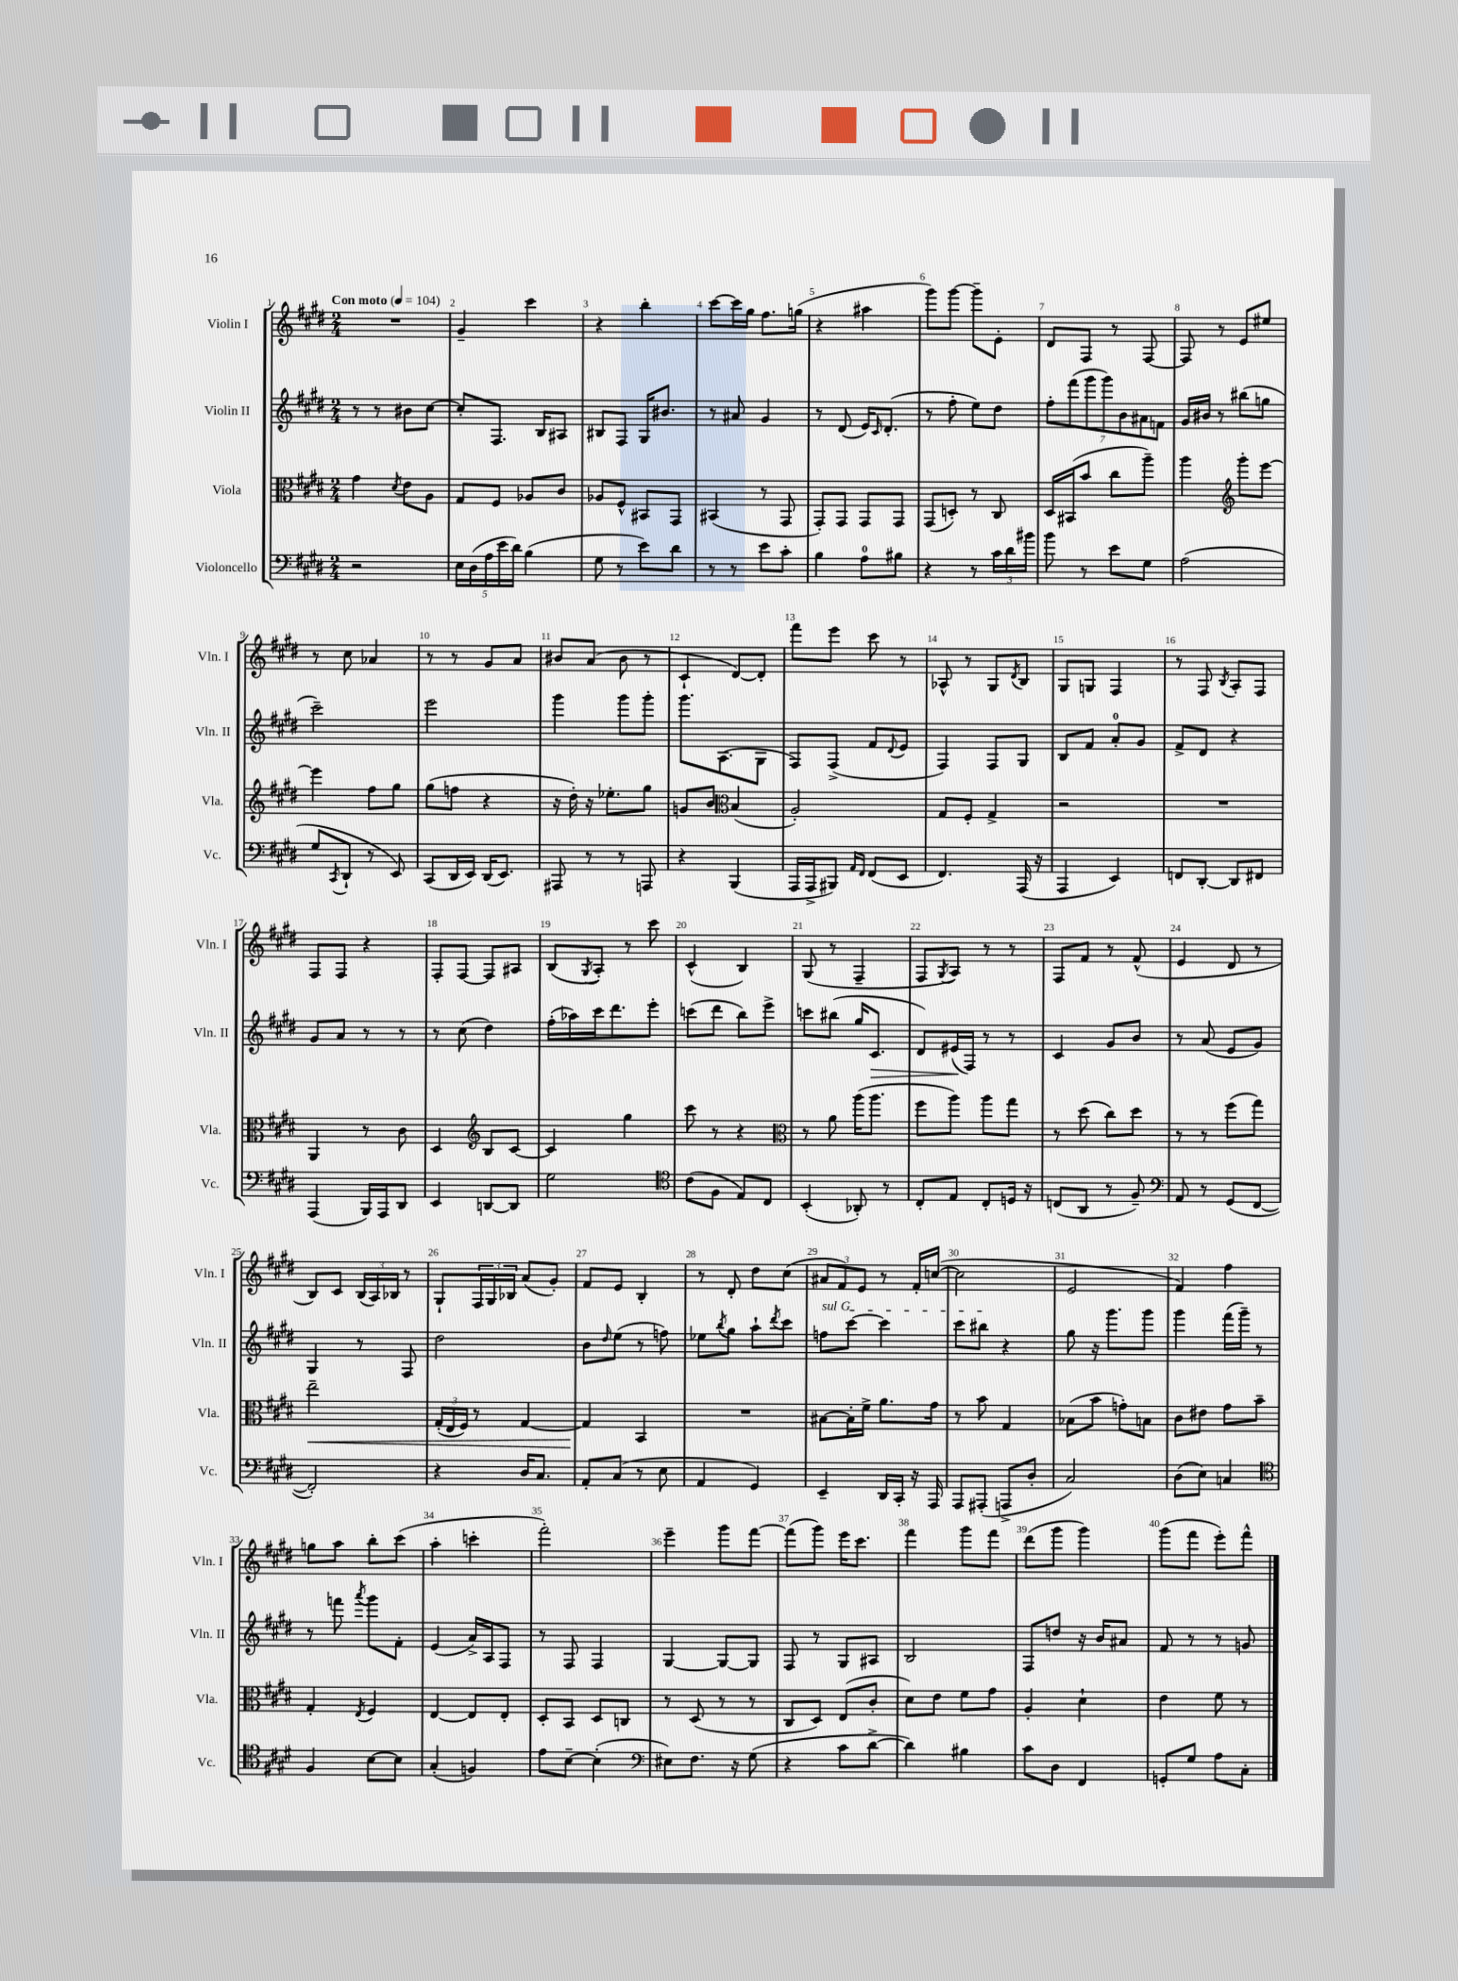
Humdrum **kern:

**kern	**kern	**kern	**kern
*staff4	*staff3	*staff2	*staff1
*clefF4	*clefC3	*clefG2	*clefG2
*k[f#c#g#d#]	*k[f#c#g#d#]	*k[f#c#g#d#]	*k[f#c#g#d#]
*M2/4	*M2/4	*M2/4	*M2/4
*MM104	*MM104	*MM104	*MM104
2r	4g#	8r	2r
.	.	8r	.
.	8qd#	.	.
.	8e	8b#	.
.	8A	[8cc#	.
=	=	=	=
20E	8G#	8cc#']	4g#~
(20D#	.	.	.
20A	.	.	.
.	8F#	8.F#	.
20e	.	.	.
20d#)	.	.	.
(4B	8A-	.	4ccc#
.	.	16B	.
.	8c#	8A#	.
=	=	=	=
8G#	8A-	8B#	4r
8r	8F#^^	8F#	.
8e)	8BB#	16G#	4bb'
.	.	8.b#	.
8d#	8GG#	.	.
=	=	=	=
8r	(4BB#	8r	[8ccc#
8r	.	8a#	16ccc#]
.	.	.	16gg#
8e	8r	4g#	8.ff#
8c#'	8GG#	.	.
.	.	.	(16gg
=	=	=	=
4B	8GG#')	8r	4r
.	8GG#	(8d#	.
8A	8GG#	16e)	4aa#
.	.	16qqc#	.
.	.	(8.d#'	.
8B#	8GG#	.	.
=	=	=	=
4r	(8GG#	8r	8ggg#)
.	8D')	8ff#'	[8ggg#
8r	8r	8ee)	8ggg#~]
24c#	8C#	8dd#	8e'
24d#	.	.	.
24b#	.	.	.
=	=	=	=
8b	16D#	14ff#'	8d#
.	(16BB#	.	.
.	.	(14fff#	.
8r	8b	.	8F#
.	.	14ggg#	.
.	.	14ggg#)	.
8e	8cc#	.	8r
.	.	14b	.
.	.	14a#	.
8G#	8aa~)	.	[8F#
.	.	14f	.
=	=	=	=
(2A	4aa	16g#	8F#]
.	.	16b#	.
.	.	8r	8r
*	*clefG2	*	*
.	8ggg#'	(8bb#	8e
.	[8eee	8gg	8ee#
=	=	=	=
8G#	4eee]	2ccc#~)	8r
8qCC#	.	.	.
8DD#`	.	.	8cc#
8r	8ff#	.	4a-
8EE)	8gg#	.	.
=	=	=	=
(8CC#	(8gg#	2eee	8r
16DD#	8ff	.	8r
16EE)	.	.	.
(16DD#	4r	.	8g#
8.EE)	.	.	.
.	.	.	8a
=	=	=	=
8AAA#	16r	4ggg#	8b#
.	16dd#')	.	.
8r	16r	.	(8a
.	8.ee-'	.	.
8r	.	8ggg#	8b#
8AAA	8gg#	8ggg#'	8r
=	=	=	=
4r	8g	8.ggg#	4c#`
.	8b	.	.
.	.	(8.A	.
*	*clefC3	*	*
(4BBB	(4B	.	[8d#)
.	.	8G#	8d#']
=	=	=	=
16AAA	2A')	8F#)	8fff#
16AAA^	.	.	.
8BBB#)	.	(8F#^	8eee
16qqAA	.	.	.
16qqFF#	.	.	.
(8FF#	.	8f#	8ccc#
.	.	8qqd#	.
8EE	.	8e	8r
=	=	=	=
4.FF#)	8G#	4F#)	8A-^^
.	8F#'	.	8r
.	4G#^	8F#	8G#
.	.	.	8qd#
(16AAA	.	8G#	8B
16r	.	.	.
=	=	=	=
4AAA	2r	8B	8G#
.	.	8f#	8G
4EE)	.	8a'	4F#
.	.	8g#	.
=	=	=	=
8FF	2r	8f#^	8r
[8DD#'	.	8d#	8F#
.	.	.	8qB
8DD#]	.	4r	8A'
8FF#	.	.	8F#
=	=	=	=
(4AAA	4AA	8g#	8F#
.	.	8a	8F#
16BBB)	8r	8r	4r
16AAA	.	.	.
8DD#	8c#	8r	.
=	=	=	=
4EE	4D#	8r	8F#'
.	.	(8cc#	[8F#
*	*clefG2	*	*
[8DD	8B	4dd#)	8F#]
8DD]	[8c#	.	8A#
=	=	=	=
2G#	4c#]	(16ff#'	(8B
.	.	16aa-)	.
.	.	.	8qG#
.	.	16ccc#	8A')
.	.	8.ddd#	.
.	4gg#	.	8r
.	.	8eee'	8ccc#
=	=	=	=
*clefC4	*	*	*
(8c#	8ccc#	(8ccc	(4c#^^
8F#	8r	8ddd#	.
8E)	4r	8bb)	4B)
8C#	.	8eee^	.
=	=	=	=
*	*clefC3	*	*
(4BB'	8r	8ccc	(8G#
.	8a	(8bb#	8r
8AA-')	(16aa	16gg#	4F#~
.	8.aa	8.c#	.
8r	.	.	.
=	=	=	=
8C#'	8ff#	8d#)	8F#
.	.	.	8qG#
8E	8aa)	(16e#	8A)
.	.	16F#)	.
8C#'	8aa	8r	8r
16D	8gg#	8r	8r
16r	.	.	.
=	=	=	=
(8C	8r	4c#	8F#
8AA	(8dd#	.	8f#
8r	8cc#)	8g#	8r
8F#~)	8dd#	8b	(8f#^^
=	=	=	=
*clefF4	*	*	*
8AA	8r	8r	4e
8r	8r	(8a	.
(8GG#	(8ff#	8e	8d#
[8FF#	8gg#)	8g#)	8r
=	=	=	=
2FF#'])	2ee~	4G#	8B)
.	.	.	8c#
.	.	8r	(24B
.	.	.	24A)
.	.	.	24B-
.	.	8F#	8r
=	=	=	=
4r	(24G#'	2dd#	8G#`
.	24E	.	.
.	24F#)	.	.
.	8r	.	24F#
.	.	.	24G#
.	.	.	24B-
16D#	[4G#	.	(8a
8.C#	.	.	.
.	.	.	8g#')
=	=	=	=
8AA'	4G#]	8b	8f#
.	.	16qqdd#	.
(8C#	.	(8ee	8e
8r	4BB	8r	4B'
8E	.	8ff)	.
=	=	=	=
4AA	2r	8ee-	8r
.	.	8qbb	.
.	.	8gg#	8d#'
4GG#)	.	8aa`	8dd#
.	.	8qddd#	.
.	.	8ccc#	(8cc#
=	=	=	=
4EE~	[8B#	8ff	12a#
.	.	.	12f#)
.	16B#']	[8ccc#	.
.	.	.	12e
.	16f#^	.	.
16DD#	8.a	4ccc#]	8r
16CC#'	.	.	.
16r	.	.	16f#'
16AAA	16g#	.	([16cc
=	=	=	=
8AAA	8r	8ccc#	2cc]
(8AAA#'	8b	8bb#	.
8AAA^	4G#	4r	.
8D#'	.	.	.
=	=	=	=
2C#)	(8B-	8gg#	2e
.	8b	16r	.
.	.	8.ggg#	.
.	8g')	.	.
.	8B	8ggg#	.
=	=	=	=
(8D#	8c#	4ggg#	4f#)
8E)	8e#	.	.
4C	8g#	(16fff#	4ff#
.	.	16ggg#~)	.
.	8b~	8r	.
=	=	=	=
*clefC4	*	*	*
4F#	4G#'	8r	8gg
.	.	8fff	8aa
.	8qE	8qaaa	.
[8B	4F#	8ggg#	8bb'
8B]	.	8f#'	(8ccc#
=	=	=	=
(4G#'	[4E	(4e	4aa'
4F)	8E]	16a^)	4ccc'
.	.	16A	.
.	8E'	8F#	.
=	=	=	=
8e	8D#'	8r	2fff#')
[8B~	8BB	8F#	.
(4B']	8D#	4F#	.
.	8C	.	.
=	=	=	=
*clefF4	*	*	*
8E#)	8r	[4G#	4eee~
8.F#	(8D#	.	.
.	8r	8G#_	8ggg#
16r	.	.	.
(8G#	8r	8G#]	[8fff#
=	=	=	=
4r	8C#	8F#	(8fff#]
.	8D#)	8r	8ggg#)
8c#	(8E	8G#	16eee
.	.	.	8.ccc#
[8d#^	8c#'	8A#	.
=	=	=	=
4d#])	8d#)	2B	4fff#
.	8e	.	.
4B#	8f#	.	8ggg#
.	8g#	.	8fff#
=	=	=	=
8c#	4A'	8F#	(8ddd#
8D#	.	8dd	8ggg#
4FF#	4d#`	16r	4ggg#)
.	.	16b	.
.	.	8a#	.
=	=	=	=
8GG'	4e	8f#	(8ggg#
8G#	.	8r	8fff#
8A	8f#	8r	8eee')
8C#'	8r	8g	8fff#^^
==	==	==	==
*-	*-	*-	*-
